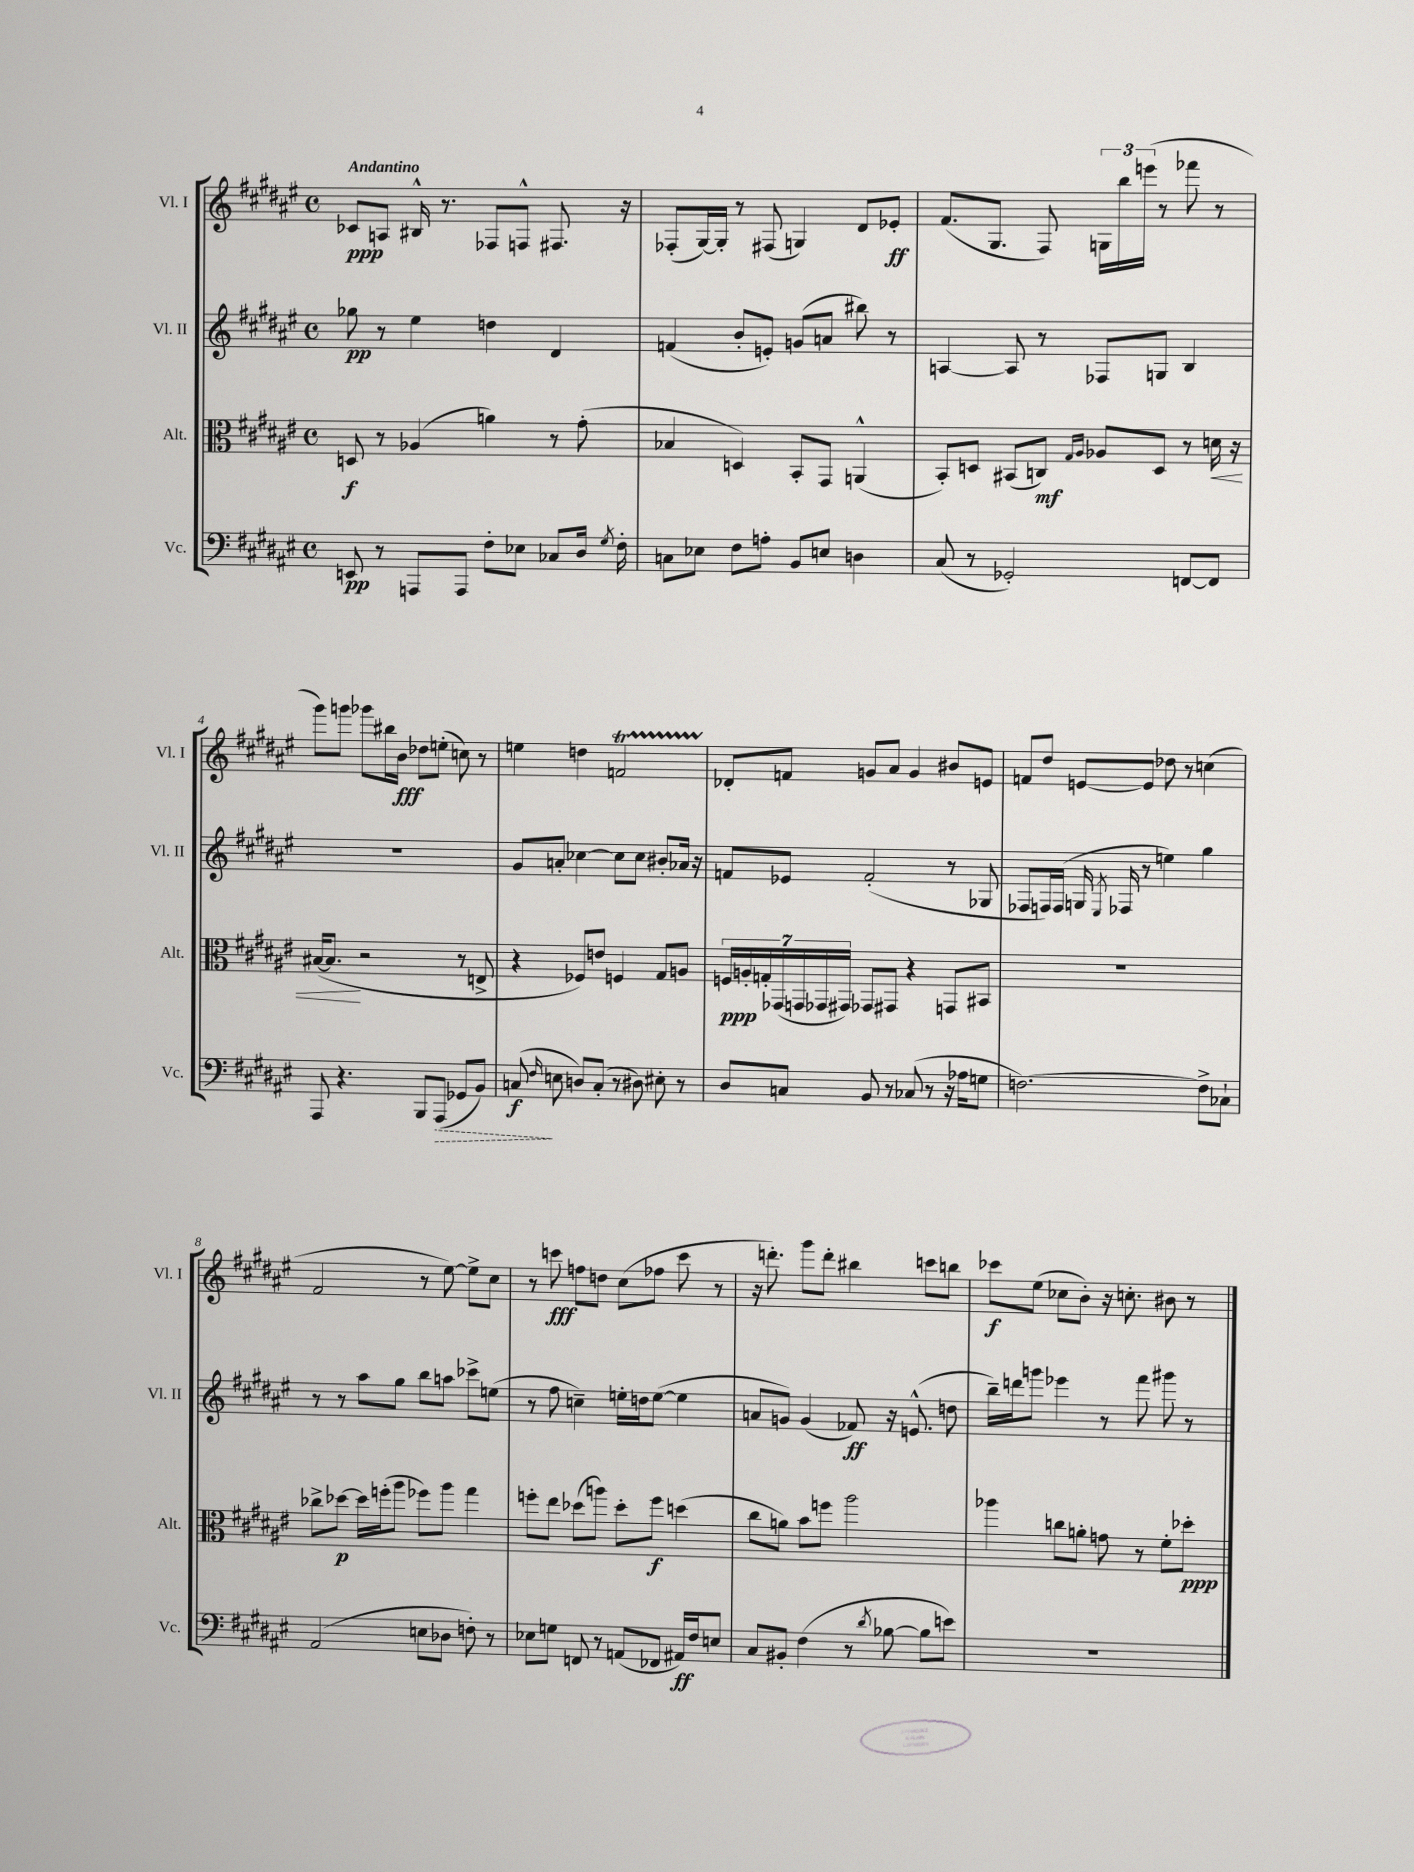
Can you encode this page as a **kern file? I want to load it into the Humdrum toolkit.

**kern	**kern	**kern	**kern
*staff4	*staff3	*staff2	*staff1
*clefF4	*clefC3	*clefG2	*clefG2
*k[f#c#g#d#a#e#]	*k[f#c#g#d#a#e#]	*k[f#c#g#d#a#e#]	*k[f#c#g#d#a#e#]
*M4/4	*M4/4	*M4/4	*M4/4
*met(c)	*met(c)	*met(c)	*met(c)
8EE	8D	8gg-	8c-
8r	8r	8r	8A
8AAA	(4A-	4ee#	16B#^^
.	.	.	8.r
8AAA	.	.	.
8F#'	4a)	4dd	8F-
8E-	.	.	8F^^
8C-	8r	4d#	8.F#
16D#	(8g#'	.	.
8qG#	.	.	.
16F#'	.	.	16r
=	=	=	=
8C	4B-	(4f	(8F-'
8E-	.	.	[16G#)
.	.	.	16G#']
8F#	4D)	8b'	8r
8A'	.	8e')	(8F#
8BB	8BB'	(8g	4G)
8E	8GG#	8a	.
4D	(4AA^^	8bb#)	8d#
.	.	8r	8e-'
=	=	=	=
(8C#	8BB')	[4A	(8.f#
8r	8D	.	.
.	.	.	8.G#
2GG-')	(8BB#	8A]	.
.	8C)	8r	8F#)
.	16qqG#	.	.
.	16qqA#	.	.
.	8A-	8F-	24G
.	.	.	24bb
.	.	.	(24eee
.	8D	8G	8r
[8FF	8r	4B	8fff-
8FF]	16d	.	8r
.	16r	.	.
=	=	=	=
8AAA#	([16B#	1r	8ggg#)
.	8.B#]	.	.
4.r	.	.	8ggg
.	2r	.	8ggg-
.	.	.	16bb#
.	.	.	16b
8BBB	.	.	8dd-
(8AAA#	.	.	(8ee'
8GG-	8r	.	8cc)
8BB)	8E^	.	8r
=	=	=	=
(8C	4r	8g#	4ee
16qqF#	.	.	.
8E	.	8a'	.
8D)	8F-)	[4cc-	4dd
(8C'	8e	.	.
8r	4F	8cc-]	2f
8D#)	.	8cc-	.
8E#'	8G#	8b#'	.
8r	8A	16a-	.
.	.	16r	.
=	=	=	=
8D#	28F	8f	8d-'
.	28A'	.	.
.	28G'	.	.
.	(28GG-	.	.
8C	.	8e-	8f
.	28GG	.	.
.	28GG-	.	.
.	28GG#)	.	.
8BB	8GG-	(2f'	8g
8r	8GG#	.	8a#
(8C-	4r	.	4g
8r	.	.	.
16r	8GG	8r	8b#
16A-	.	.	.
8G	8BB#	8G-	8e
=	=	=	=
[2.F)	1r	8F-	8f
.	.	16F)	8dd#
.	.	(16F	.
.	.	16G	[8e
.	.	8qE#	.
.	.	16F-	.
.	.	8r	8e]
.	.	4ee)	8dd-
.	.	.	8r
8F^]	.	4gg#	(4cc
8C-`	.	.	.
=	=	=	=
(2AA#	8cc-^	8r	2f#
.	[8dd-	8r	.
.	16dd-]	8aa#	.
.	(16ff'	.	.
.	8aa#	8gg#	.
8E	8ff-)	8bb	8r
8D-	8aa#	8aa	[8ee#)
8F')	4gg#	8ccc-^	8ee#^]
8r	.	(8ee	8cc#
=	=	=	=
8E-	8ff'	8r	8r
8G	8ee#	8ff#	8ccc
8FF	(8dd-	4cc~)	8ff
8r	8aa)	.	8dd
(8AA	8dd-'	16ee'	(8cc#
.	.	16dd	.
8FF-	8ff	([8ee	8ff-
16AA#)	(4dd	4ee]	8ccc
16F#	.	.	.
8E	.	.	8r
=	=	=	=
8C#	8cc#	8a	16r
.	.	.	8.ddd')
8BB#'	8a)	8g)	.
(4F#	8b	(4g	8ggg#
.	8ff	.	8ddd'
8r	2aa#	8f-)	4bb#
8qd#	.	.	.
[8B-	.	16r	.
.	.	(8.e^^	.
8B-]	.	.	8ccc
8e)	.	8dd	8bb
=	=	=	=
1r	4aa-	16bb~)	8ccc-
.	.	16ddd	.
.	.	8ggg	(8ee#
.	8cc	4eee-	8cc-
.	8a'	.	8b')
.	8g	8r	16r
.	.	.	8.cc'
.	8r	8fff#	.
.	8f#'	8ggg#	8b#
.	8dd-'	8r	8r
==	==	==	==
*-	*-	*-	*-
